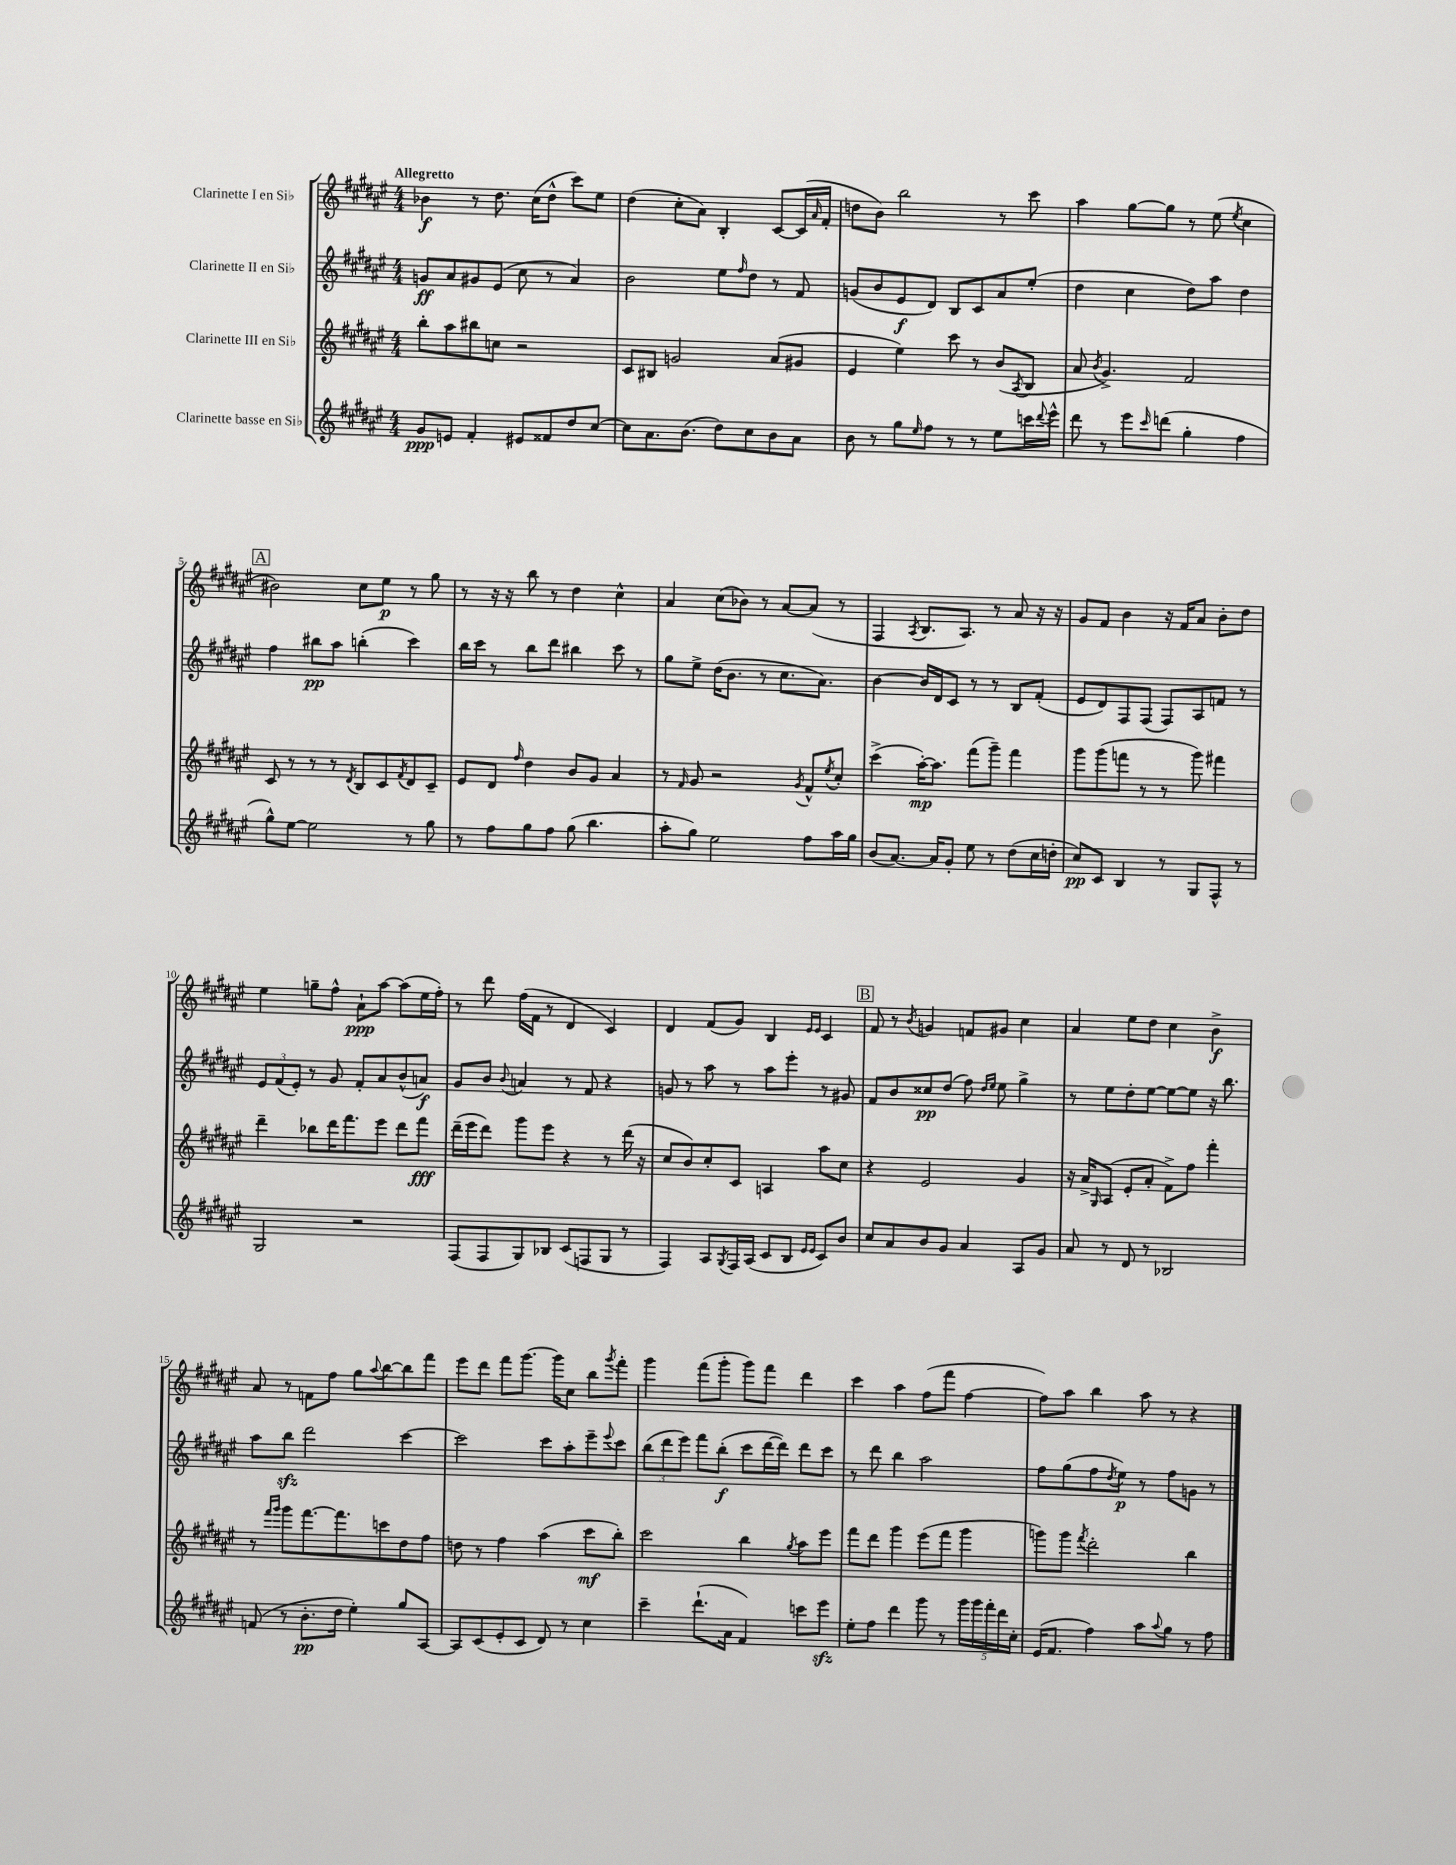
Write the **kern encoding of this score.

**kern	**dynam	**kern	**dynam	**kern	**dynam	**kern	**dynam
*part4	*part4	*part3	*part3	*part2	*part2	*part1	*part1
*staff4	*staff4	*staff3	*staff3	*staff2	*staff2	*staff1	*staff1
*I"Clarinette basse en Si♭	*	*I"Clarinette III en Si♭	*	*I"Clarinette II en Si♭	*	*I"Clarinette I en Si♭	*
*clefG2	*	*clefG2	*	*clefG2	*	*clefG2	*
*k[f#c#g#d#a#e#]	*	*k[f#c#g#d#a#e#]	*	*k[f#c#g#d#a#e#]	*	*k[f#c#g#d#a#e#]	*
*M4/4	*	*M4/4	*	*M4/4	*	*M4/4	*
=1	=1	=1	=1	=1	=1	=1	=1
!	!	!	!	!	!	!LO:TX:a:B:t=Allegretto	!
8g#/L	ppp	8bb'\L	.	8gn/L	ff	4b-X\	f
8en/J	.	8aa#\	.	8a#/	.	.	.
4f#'/	.	8bb#X\	.	8g#X/	.	8r	.
.	.	8ccn\J	.	(8e#/J	.	8.dd#\	.
8e#X/L	.	2r	.	8cc#\	.	.	.
.	.	.	.	.	.	(16cc#\KL	.
8f##X/	.	.	.	8r	.	8dd#^^\J	.
8dd#/	.	.	.	4a#/)	.	8ccc#\L)	.
[8cc#/J	.	.	.	.	.	8ee#\J	.
=2	=2	=2	=2	=2	=2	=2	=2
8cc#\L]	.	8c#/L	.	2b\	.	(4dd#\	.
8.a#\	.	8B#X/J	.	.	.	.	.
.	.	2gn/	.	.	.	8cc#'\L	.
(8.b\J	.	.	.	.	.	.	.
.	.	.	.	.	.	8a#\J)	.
8dd#\L)	.	.	.	8ee#\L	.	4B'/	.
.	.	.	.	16qqff#/	.	.	.
8cc#\	.	.	.	8dd#\J	.	.	.
8b\	.	(8a#/L	.	8r	.	[8c#/L	.
8a#\J	.	8g#X/J	.	8f#/	.	(16c#/L]	.
.	.	.	.	.	.	16qqa#/	.
.	.	.	.	.	.	16f#'/JJ	.
=3	=3	=3	=3	=3	=3	=3	=3
8b\	.	4e#/	.	(8gn/L	.	8ddn\L	.
8r	.	.	.	8b/	.	8b\J)	.
8gg#\L	.	4ee#\)	.	8e#/	f	2bb\	.
16qqee#/	.	.	.	.	.	.	.
8ff#\J	.	.	.	8d#/J)	.	.	.
8r	.	8ccc#\	.	8B/L	.	.	.
8r	.	8r	.	8c#/	.	.	.
8ee#\L	.	(8b/L	.	8a#/	.	8r	.
.	.	8qA#/	.	.	.	.	.
16cccn\L	.	8B/J	.	(8ee#'/J	.	8ccc#\	.
8qqddd#/	.	.	.	.	.	.	.
16eee#^^\JJ	.	.	.	.	.	.	.
=4	=4	=4	=4	=4	=4	=4	=4
8ddd#\	.	8a#/	.	4dd#\	.	4aa#\	.
.	.	8qb/	.	.	.	.	.
8r	.	4.g#^/)	.	.	.	.	.
8eee#\L	.	.	.	4cc#\	.	[8gg#\L	.
16qqccc#/	.	.	.	.	.	.	.
(8dddn\J	.	.	.	.	.	8gg#\J]	.
4gg#'\	.	2f#/	.	8dd#\L)	.	8r	.
.	.	.	.	8aa#\J	.	(8ee#\	.
.	.	.	.	.	.	8qee#/	.
4ff#\	.	.	.	4dd#\	.	4cc#\	.
!!LO:LB:g=z
!!LO:REH:place=s1:t=A
=5	=5	=5	=5	=5	=5	=5	=5
8gg#^^\L)	.	8c#/	.	4ff#\	.	2b#X\)	.
[8ee#\J	.	8r	.	.	.	.	.
2ee#\]	.	8r	.	8bb#X\L	pp	.	.
.	.	8r	.	8aa#\J	.	.	.
.	.	8qd#/	.	.	.	.	.
.	.	8B/L	.	(4bbn'\	.	8cc#\L	.
.	.	8c#/	.	.	.	8ee#\J	p
.	.	8qf#/	.	.	.	.	.
8r	.	8d#/	.	4ccc#\)	.	8r	.
8gg#\	.	8c#~/J	.	.	.	8gg#\	.
=6	=6	=6	=6	=6	=6	=6	=6
8r	.	8e#/L	.	16bb\LL	.	8r	.
.	.	.	.	16ccc#\JJ	.	.	.
8ff#\L	.	8d#/J	.	8r	.	16r	.
.	.	.	.	.	.	16r	.
.	.	16qqff#/	.	.	.	.	.
8gg#\	.	4dd#\	.	8bb\L	.	8bb\	.
8ff#\J	.	.	.	8ddd#\J	.	8r	.
(8gg#\	.	8b/L	.	4bb#X\	.	4dd#\	.
4.bb\	.	8g#/J	.	.	.	.	.
.	.	4a#/	.	8ccc#\	.	4cc#^^\	.
.	.	.	.	8r	.	.	.
=7	=7	=7	=7	=7	=7	=7	=7
8aa#'\L	.	8r	.	8gg#\L	.	4a#/	.
.	.	16qqf#/	.	.	.	.	.
8gg#\J)	.	8g#/	.	8ee#^\J	.	.	.
2ee#\	.	2r	.	(16dd#\KL	.	(8cc#\L	.
.	.	.	.	8.b\J	.	.	.
.	.	.	.	.	.	8b-X\J)	.
.	.	.	.	8r	.	8r	.
.	.	.	.	8.cc#\L	.	[8a#/L	.
.	.	8qg#/	.	.	.	.	.
8ff#\L	.	8f#^^/L	.	.	.	(8a#/J]	.
.	.	.	.	8.a#\J)	.	.	.
.	.	8qee#/	.	.	.	.	.
16aa#\L	.	8cc#'/J	.	.	.	8r	.
16gg#\JJ	.	.	.	.	.	.	.
=8	=8	=8	=8	=8	=8	=8	=8
(8b/L	.	(4ccc#^\	.	[4b\	.	4F#/	.
[8.a#/J)	.	.	.	.	.	.	.
.	.	.	.	.	.	8qA#/	.
.	.	[16aa#'\KL)	mp	16b/LL]	.	8.B/L	.
16a#/KL]	.	8.aa#\J]	.	16d#/J	.	.	.
8g#'/J	.	.	.	8c#/J	.	.	.
.	.	.	.	.	.	8.A#/J)	.
8ee#\	.	(8fff#\L	.	8r	.	.	.
8r	.	8ggg#~\J)	.	8r	.	8r	.
(8dd#\L	.	4fff#\	.	8B/L	.	8a#/	.
16cc#\L	.	.	.	(8f#'/J	.	16r	.
16ddn'\JJ	.	.	.	.	.	16r	.
=9	=9	=9	=9	=9	=9	=9	=9
8cc#/L)	pp	8ggg#\L	.	8e#/L	.	8g#/L	.
8c#/J	.	(8ggg#\	.	8d#/)	.	8f#/J	.
4B/	.	8fffn\J	.	8F#/	.	4b\	.
.	.	8r	.	(8F#/J	.	.	.
8r	.	8r	.	8F#/L)	.	16r	.
.	.	.	.	.	.	16f#/KL	.
8G#/L	.	8ggg#\)	.	8A#/	.	8a#/J	.
8F#^^/J	.	4fff#X\	.	8fn/J	.	8b'\L	.
8r	.	.	.	8r	.	8dd#\J	.
!!LO:LB:g=z
=10	=10	=10	=10	=10	=10	=10	=10
2G#/	.	4ddd#~\	.	12e#/L	.	4ee#\	.
.	.	.	.	(12f#/	.	.	.
.	.	.	.	12e#'/J)	.	.	.
.	.	8bb-X\L	.	8r	.	8ggn~\L	.
.	.	16ddd#\K	.	8g#/	.	8ff#^^\J	.
.	.	8.fff#\	.	.	.	.	.
2r	.	.	.	8f#'/L	.	8a#`\L	ppp
.	.	8eee#\J	.	8a#/	.	[8aa#\J	.
.	.	8ddd#\L	.	(8b^^/	.	(8aa#\L]	.
.	.	8fff#\J	fff	8an/J)	f	16ee#\L	.
.	.	.	.	.	.	16ff#'\JJ)	.
=11	=11	=11	=11	=11	=11	=11	=11
(8F#/L	.	(16ddd#~\LL	.	8g#/L	.	8r	.
.	.	16eee#\J	.	.	.	.	.
8F#/	.	8ddd#\J)	.	8b/J	.	8ddd#\	.
.	.	.	.	8qqb/	.	.	.
8G#/)	.	8ggg#\L	.	4an/	.	(16ff#\LL	.
.	.	.	.	.	.	16f#\JJ	.
8B-X/J	.	8eee#\J	.	.	.	8r	.
(8c#/L	.	4r	.	8r	.	4d#/	.
8Fn/	.	.	.	8f#/	.	.	.
8G#/J	.	8r	.	4r	.	4c#/)	.
8r	.	(16ddd#\	.	.	.	.	.
.	.	16r	.	.	.	.	.
=12	=12	=12	=12	=12	=12	=12	=12
4F#/)	.	8cc#/L	.	8gn/	.	4d#/	.
.	.	8b/)	.	8r	.	.	.
8A#/L	.	8cc#'/	.	8aa#\	.	(8f#/L	.
8qG#/	.	.	.	.	.	.	.
16F#/L	.	8c#/J	.	8r	.	8g#/J)	.
(16A#/JJ	.	.	.	.	.	.	.
8c#/L	.	4An/	.	8aa#\L	.	4B/	.
8B/J	.	.	.	8eee#'\J	.	.	.
16qqe#/LL	.	.	.	.	.	16qqe#/LL	.
16qqe#/JJ	.	.	.	.	.	16qqe#/JJ	.
8c#/L)	.	8aa#\L	.	8r	.	4c#/	.
8b/J	.	8cc#\J	.	8g#X/	.	.	.
!!LO:REH:place=s1:t=B
=13	=13	=13	=13	=13	=13	=13	=13
8cc#/L	.	4r	.	8f#/L	.	8f#/	.
8a#/	.	.	.	8b/	.	8r	.
.	.	.	.	.	.	8qb/	.
8b/	.	2e#/	.	8cc##X/	pp	4gn/	.
8g#/J	.	.	.	(8dd#/J	.	.	.
4a#/	.	.	.	8ff#\)	.	8fn/L	.
.	.	.	.	16qqdd#/LL	.	.	.
.	.	.	.	16qqee#/JJ	.	.	.
.	.	.	.	8ee#\	.	8g#X/J	.
8A#/L	.	4g#/	.	4gg#^\	.	4cc#\	.
8g#/J	.	.	.	.	.	.	.
=14	=14	=14	=14	=14	=14	=14	=14
8a#/	.	16r	.	8r	.	4a#/	.
.	.	16a#^/KL	.	.	.	.	.
.	.	16qqG#/	.	.	.	.	.
8r	.	(8A#/J	.	8ee#\L	.	.	.
8d#/	.	8e#'/L	.	8dd#'\	.	8ee#\L	.
8r	.	8a#'/J	.	[8ee#\J	.	8dd#\J	.
2B-X/	.	8f#^\L)	.	8ee#\L_	.	4cc#\	.
.	.	8ff#\J	.	8ee#\J]	.	.	.
.	.	4fff#'\	.	16r	.	4b^\	f
.	.	.	.	8.bb\	.	.	.
!!LO:LB:g=z
=15	=15	=15	=15	=15	=15	=15	=15
(8fn/	.	8r	.	8aa#\L	.	8a#/	.
.	.	16qqfff#/LL	.	.	.	.	.
.	.	16qqggg#/JJ	.	.	.	.	.
8r	.	8ggg#\L	.	8bbzz\J	.	8r	.
8.b'\L	pp	[8.fff#\	.	2ddd#\	.	8fn\L	.
.	.	.	.	.	.	8ff#\J	.
16dd#\Jk	.	8.fff#\]	.	.	.	.	.
4ee#'\)	.	.	.	.	.	8gg#\L	.
.	.	.	.	.	.	8qqaa#/	.
.	.	8cccn\	.	.	.	[8bb\	.
8gg#/L	.	8dd#\	.	[4ccc#\	.	8bb\]	.
[8A#/J	.	8ff#\J	.	.	.	8fff#\J	.
=16	=16	=16	=16	=16	=16	=16	=16
8A#/L]	.	8ddn\	.	2ccc#\]	.	8eee#\L	.
(8c#/	.	8r	.	.	.	8ddd#\J	.
8e#'/	.	4ff#\	.	.	.	8fff#\L	.
8c#/J	.	.	.	.	.	[8.ggg#\J	.
8d#/)	.	(4aa#\	.	8ccc#\L	.	.	.
.	.	.	.	.	.	16ggg#\KL]	.
8r	.	.	.	8aa#'\	.	8cc#\J	.
4cc#\	.	8ccc#\L	mf	8eee#~\	.	8bb\L	.
.	.	.	.	8qqeee#/	.	8qggg#/	.
.	.	8bb'\J)	.	8ccc#\J	.	8fff#'\J	.
=17	=17	=17	=17	=17	=17	=17	=17
4ccc#~\	.	2ccc#\	.	(12bb\L	.	4ggg#\	.
.	.	.	.	12ddd#\	.	.	.
.	.	.	.	12eee#\J)	.	.	.
(8.ddd#`\L	.	.	.	8fff#\L	.	(8fff#\L	.
.	.	.	.	(8bb'\J	f	8ggg#'\J	.
16a#\Jk	.	.	.	.	.	.	.
4f#/)	.	4bb\	.	8ccc#\L	.	8ggg#\L)	.
.	.	.	.	[16ddd#\L	.	8fff#\J	.
.	.	.	.	16ddd#\JJ])	.	.	.
.	.	8qgg#/	.	.	.	.	.
8cccn\L	.	8aa#\L	.	8ddd#\L	.	4ddd#\	.
8eee#zz\J	.	8eee#\J	.	8ccc#\J	.	.	.
=18	=18	=18	=18	=18	=18	=18	=18
8ee#'\L	.	8fff#\L	.	8r	.	4ccc#\	.
8ff#\J	.	8ddd#\J	.	8ddd#\	.	.	.
4ddd#\	.	4ggg#\	.	4bb\	.	4aa#\	.
8ggg#\	.	(8eee#\L	.	2aa#\	.	(8ff#\L	.
8r	.	8fff#\J	.	.	.	8fff#\J	.
20ggg#\LL	.	4ggg#\	.	.	.	[4ff#\	.
20ggg#\	.	.	.	.	.	.	.
20fff#'\	.	.	.	.	.	.	.
20ddd#\	.	.	.	.	.	.	.
20cc#'\JJ	.	.	.	.	.	.	.
=19	=19	=19	=19	=19	=19	=19	=19
(16e#/KL	.	8gggn\L)	.	8ff#\L	.	8ff#\L])	.
8.f#/J	.	.	.	.	.	.	.
.	.	8ggg\J	.	(8gg#\	.	8aa#\J	.
.	.	8qfff#/	.	.	.	.	.
4ff#\)	.	2ddd#'\	.	8ff#\	.	4bb\	.
.	.	.	.	8qdd#/	.	.	.
.	.	.	.	8ee#\J)	p	.	.
8aa#\L	.	.	.	8r	.	8aa#\	.
8qqaa#/	.	.	.	.	.	.	.
8gg#\J	.	.	.	8ff#\L	.	8r	.
8r	.	4bb\	.	8gn\J	.	4r	.
8ff#\	.	.	.	8r	.	.	.
==	==	==	==	==	==	==	==
*-	*-	*-	*-	*-	*-	*-	*-
